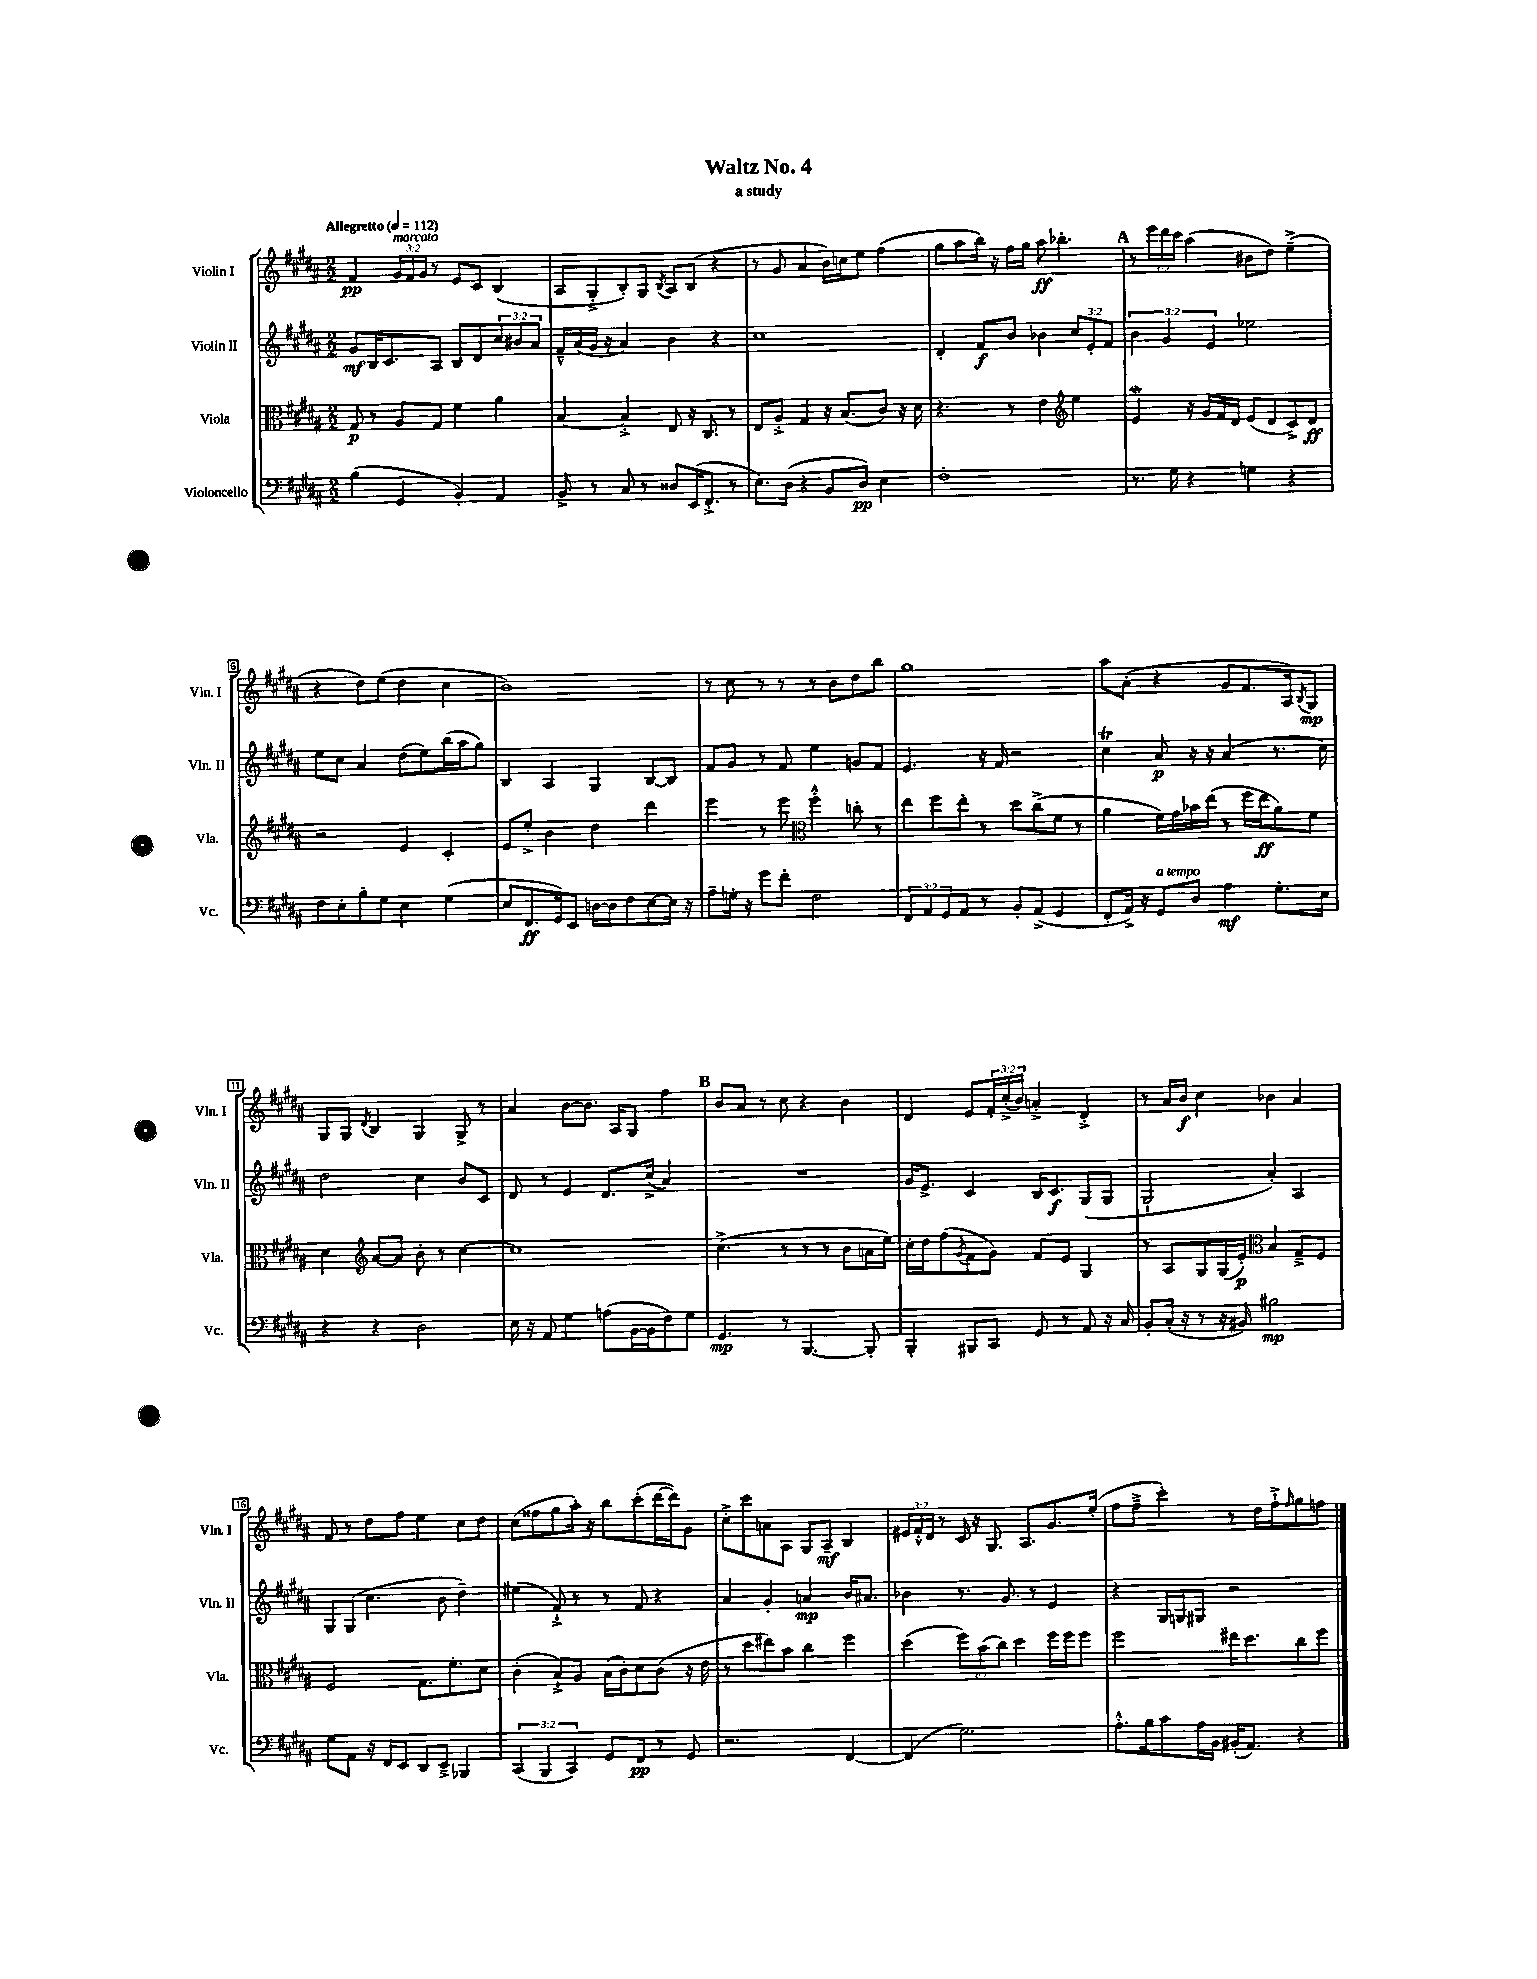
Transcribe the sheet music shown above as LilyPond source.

\header { title = "Waltz No. 4" subtitle = "a study" }
<<
\new StaffGroup <<
\new Staff = "s0" \with { instrumentName = "Violin I" shortInstrumentName = "Vln. I" } {
    \clef treble \key b \major \numericTimeSignature \time 2/2 \override Staff.TupletNumber.text = #tuplet-number::calc-fraction-text \tempo "Allegretto" 4 = 112
    fis'4\pp \tuplet 3/2 { gis'16^\markup { \italic "marcato" } fis'16 gis'16 } r8 e'8 cis'8 b4( |
    ais8 gis8-.-> b8-.) gis8 \acciaccatura { b8 } ais8 b8( r4 |
    r8 gis'8 ais'4 b'16) c''16 e''8 fis''4( |
    gis''8 ais''8 b''16) r16 fis''16 gis''16 ais''8\ff bes''4.-. |
    \mark \markup { \bold "A" } r8 \tuplet 3/2 { e'''16 dis'''16 cis'''16 } ais''4( bis'8 dis''8) e''4--->( |
    r4 dis''8) e''8( dis''4 cis''4 |
    b'1) |
    r8 cis''8 r8 r8 r8 b'8 dis''8 b''8 |
    gis''1 |
    ais''8 ais'8-.( r4 gis'8 fis'8. ais16) \acciaccatura { b8 } gis8\mp |
    gis8 gis8 \acciaccatura { dis'8 } b4 gis4 gis8-> r8 |
    ais'4 b'8~ b'8. ais16 gis8 fis''4 |
    \mark \markup { \bold "B" } b'8 ais'8 r8 cis''8 r4 b'4 |
    dis'4 e'8 \tuplet 3/2 { fis'16-. cis''16-.->( b'16) } a'4-.-> dis'4-.-> |
    r8 ais'16 b'16\f cis''4 bes'4 ais'4 |
    fis'8 r8 dis''8 fis''8 e''4 cis''8 dis''8 |
    cis''8( fisis''8 gis''8 ais''16-.) r16 b''8 cis'''8-.( dis'''16~ dis'''16) gis'8 |
    cis''8-.-> cis'''8 a'8 ais8 gis8 ais8--\mf b4 |
    \tuplet 3/2 { eis'16 fis'16-.-^ dis'16 } r8 cis'16 r16 gis8. ais8. gis'8. e''16-.( |
    fis''8 fis''8---> cis'''4-.) r8 dis''16 fis''16-!-> \grace { fis''16 } gis''8 f''8 \bar "|." |
}
\new Staff = "s1" \with { instrumentName = "Violin II" shortInstrumentName = "Vln. II" } {
    \clef treble \key b \major \numericTimeSignature \time 2/2 \override Staff.TupletNumber.text = #tuplet-number::calc-fraction-text
    gis'8\mf b16 cis'8. ais8 b8 dis'8 \tuplet 3/2 { cis''8 bis'8 ais'8 } |
    fis'16---^ ais'16( gis'16 r16 ais'4) b'4 r4 |
    cis''1 |
    dis'4-. fis'8\f b'8 bes'4 \tuplet 3/2 { cis''8 e'8-. fis'8 } |
    \mark \markup { \bold "A" } \tuplet 3/2 { b'4 gis'4 e'4 } ees''2 |
    e''8 cis''8 ais'4 dis''8( e''8) b''16( ais''16 gis''8) |
    b4 ais4 gis4 b8~ b8 |
    fis'8 gis'8 r8 fis'8 e''4 g'8 fis'8 |
    e'4. r16 fis'16 r2 |
    cis''4\trill ais'8\p r16 r16 ais'4( r8. cis''16) |
    dis''2 cis''4 b'8 cis'8 |
    dis'8 r8 e'4 dis'8. cis''16->( ais'4) |
    \mark \markup { \bold "B" } R1 |
    gis'16 e'8.-> cis'4 b16 cis'8.\f gis8( gis8 |
    gis2-! ais'4-.) ais4 |
    gis8 gis8( cis''4. b'8 dis''4--) |
    eis''4( fis'8-!->) r8 r8 fis'8 r4 |
    ais'4 gis'4-. a'4\mp b'16 ais'8. |
    bes'4 r8. gis'8. r8 e'4 |
    r4 gis16 g16 gis8 r2 \bar "|." |
}
\new Staff = "s2" \with { instrumentName = "Viola" shortInstrumentName = "Vla." } {
    \clef alto \key b \major \numericTimeSignature \time 2/2 \override Staff.TupletNumber.text = #tuplet-number::calc-fraction-text
    gis8\p r8 ais8 gis8 fis'4 ais'4 |
    b4~ b4-.-> e8 r16 cis8. r8 |
    e8 ais8-.-> gis4 r16 b8.( cis'8) r16 dis'16 |
    r4. r8 e'4 \clef treble e''4 |
    \mark \markup { \bold "A" } e'4\mordent r16 gis'16 fis'16 dis'16 e'8( dis'8 cis'8->) dis'8\ff |
    r2 e'4 cis'4-. |
    e'8 e''8-.-> b'4 dis''4 dis'''4 |
    e'''4 r8 e'''8 \clef alto fis''4-.-^ c''8-. r8 |
    e''8 fis''8 e''8-. r8 dis''8 cis''8->( fis'8 r8 |
    ais'4 fis'16) gis'16 bes'16 e''16( r8 fis''16 e''16\ff ais'8) fis'8 |
    dis'4 \clef treble ais'8~ ais'8 b'8-. r8 cis''4~ |
    cis''1 |
    \mark \markup { \bold "B" } cis''4.->( r8 r8 r8 b'8 a'16 e''16) |
    cis''16-. dis''16 fis''8( \acciaccatura { gis'8 } fis'8 gis'8) fis'8 e'8 gis4 |
    r8 ais8 gis8 gis16( e'16-.\p) \clef alto b4 gis8---> fis8 |
    fis2 gis8. fis'8.-. dis'8 |
    cis'4-.( b8-!->) ais8 b16( cis'16-.) dis'8 cis'8( r16 e'16 |
    r8 dis''8 eis''8) b'8 cis''4 fis''4 |
    dis''4( \tuplet 3/2 { fis''8) b'8( cis''8) } dis''4 fis''16 fis''16 fis''8 |
    fis''2 eis''16 dis''8. cis''8 fis''8 \bar "|." |
}
\new Staff = "s3" \with { instrumentName = "Violoncello" shortInstrumentName = "Vc." } {
    \clef bass \key b \major \numericTimeSignature \time 2/2 \override Staff.TupletNumber.text = #tuplet-number::calc-fraction-text
    b4( gis,4 b,4-.) ais,4 |
    b,8-> r8 cis8 r8 disis8 e,16( fis,8.-.-> r8 |
    e8.) dis16( r4 b,8 dis8\pp) e4 |
    fis1-. |
    \mark \markup { \bold "A" } r8. gis16 r4 g4 r4 |
    fis8 e8-. b8-. gis8 e4 gis4( |
    e8 fis,8.\ff gis,16) e,8 d16~ d16 fis8 e8~ e16 r16 |
    ais8-- g16-. r16 gis'8 fis'8-. fis2 |
    \tuplet 3/2 { fis,8 ais,8 gis,8 } ais,8 r8 b,8-. ais,8->( gis,4 |
    fis,8-. ais,16->) r16 gis,8^\markup { \italic "a tempo" } dis8 ais4\mf gis8.-. e16 |
    r4 r4 dis2 |
    e16 r16 ais,8 gis4 a8( b,16~ b,16 fis8) gis8 |
    \mark \markup { \bold "B" } gis,4.\mp r8 b,,4.~ b,,8-. |
    b,,4-. bis,,8 cis,8 gis,8 r8 ais,8 r16 cis16 |
    b,8-. cis16-.( r16 r8 r16 bis,16) bis2\mp |
    gis8 ais,8 r16 fis,16 e,8 dis,8 e,8---> bes,,4 |
    \tuplet 3/2 { cis,4( b,,4 cis,4) } gis,8 fis,8\pp r8 gis,8 |
    r2. fis,4~ |
    fis,4( gis2.) |
    ais8.-.-^ b16 cis'8 ais16 b,16 bis,16-.( ais,8.) r4 \bar "|." |
}
>>
>>
\layout { \context { \Score \override BarNumber.stencil = #(make-stencil-boxer 0.1 0.3 ly:text-interface::print) } }
